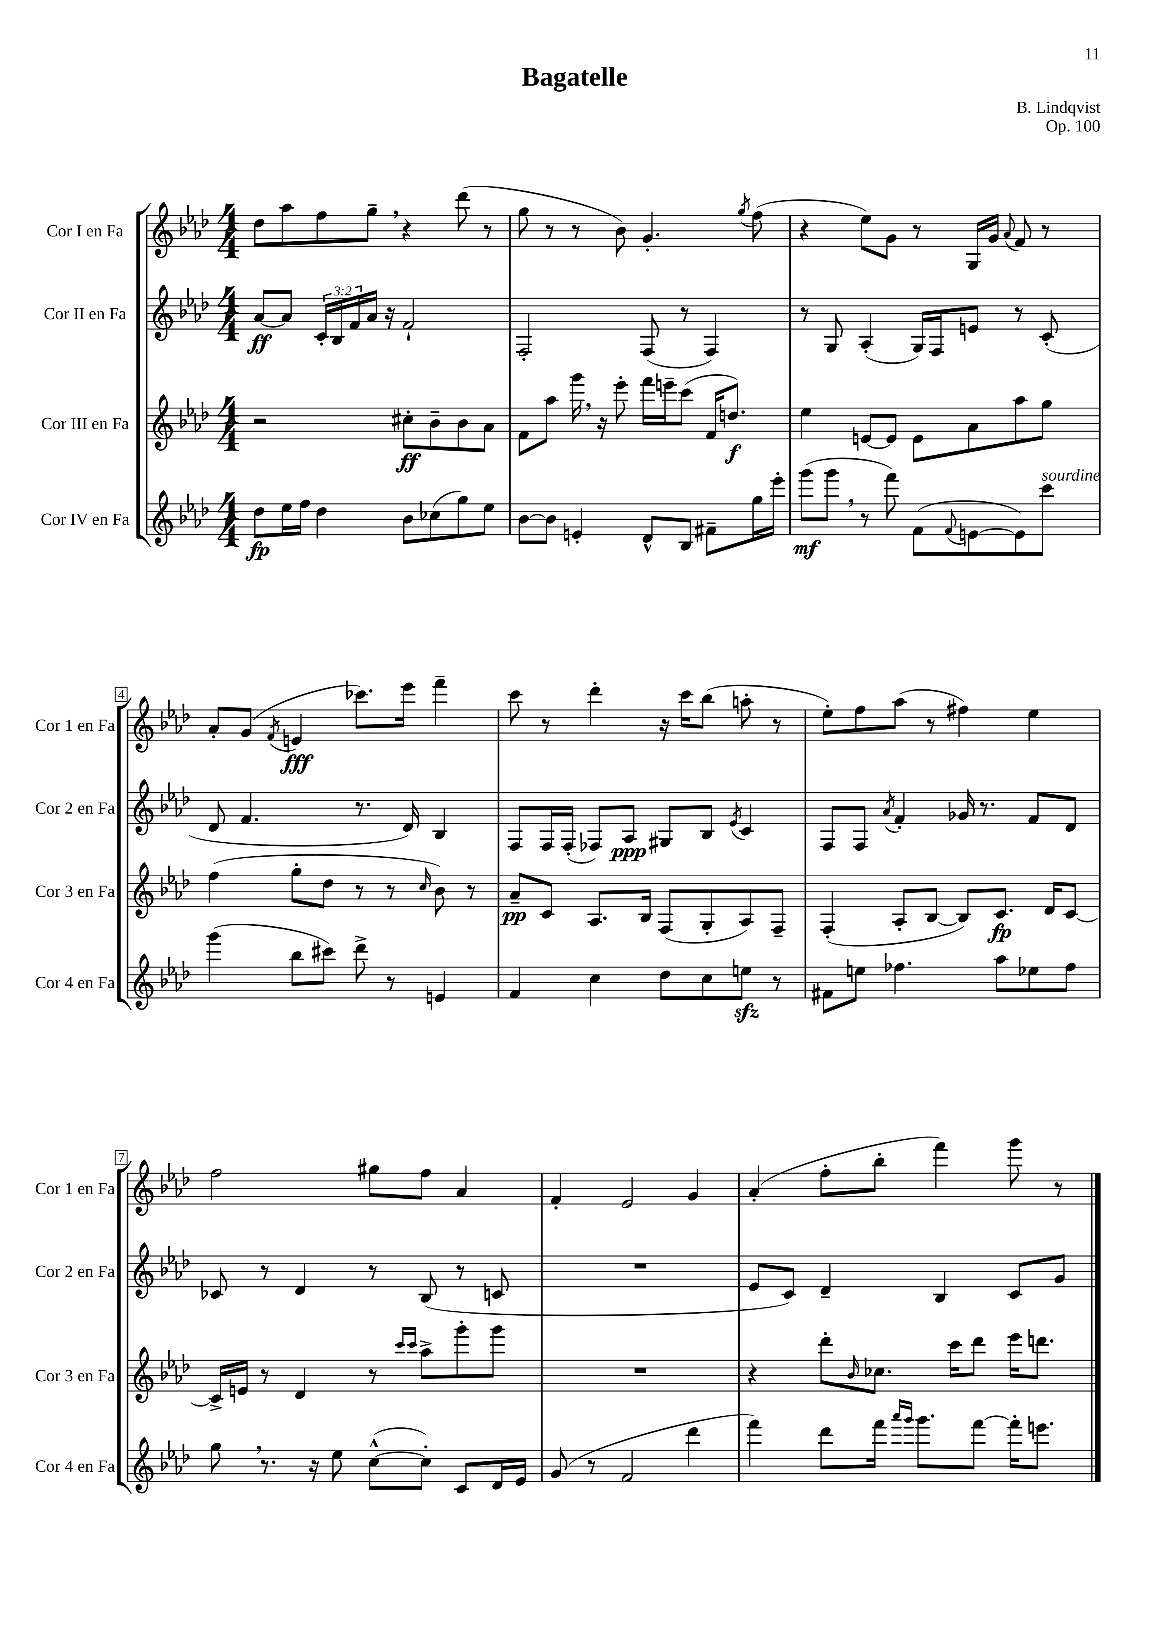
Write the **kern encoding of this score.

**kern	**kern	**kern	**kern
*staff4	*staff3	*staff2	*staff1
*clefG2	*clefG2	*clefG2	*clefG2
*k[b-e-a-d-]	*k[b-e-a-d-]	*k[b-e-a-d-]	*k[b-e-a-d-]
*M4/4	*M4/4	*M4/4	*M4/4
8dd-\L	2r	[8a-/L	8dd-\L
16ee-\L	.	8a-/]J	8aa-\
16ff\JJ	.	.	.
4dd-\	.	24c'/LL	8ff\
.	.	24B-/	.
.	.	24f/	.
.	.	16a-/JJ	8gg~\J
.	.	16r	.
8b-\L	8cc#'\L	2f`/	4r
(8cc-\	8b-~\	.	.
8gg\)	8b-\	.	(8ddd-\
8ee-\J	8a-\J	.	8r
=	=	=	=
[8b-\L	8f\L	2F'/	8gg\
8b-\]J	8aa-\J	.	8r
4e'/	16ggg\	.	8r
.	16r	.	.
.	8eee-'\	.	8b-\)
8d-^^/L	16fff\LL	(8F/	4.g'/
.	16eee~\J	.	.
8B-/J	(8ccc\J	8r	.
8f#~\L	16f/LK	4F/)	.
.	8.dd/J)	.	.
.	.	.	8qgg/
16gg\L	.	.	(8ff\
16eee-'\JJ	.	.	.
=	=	=	=
(8ggg\L	4ee-\	8r	4r
8ggg\J	.	8G/	.
8r	[8e/L	(4A-'/	8ee-\L)
8fff\)	8e/]J	.	8g\J
(8f\L	8e\L	16G/LL)	8r
.	.	16F/J	.
8qqf/	.	.	.
[8e\	8a-\	8e/J	16G/LL
.	.	.	16g/JJ
.	.	.	8qqa-/
8e\])	8aa-\	8r	8f/
8ccc\J	8gg\J	(8c'/	8r
=	=	=	=
(4ggg\	(4ff\	8d-/	8a-'/L
.	.	4.f/	(8g/J
.	.	.	8qf/
8bb-\L	8gg'\L	.	4e/
8ccc#\J)	8dd-\J	.	.
8ddd-^\	8r	8.r	8.ccc-\L)
8r	8r	.	.
.	.	16d-/)	16eee-\Jk
.	16qqcc/	.	.
4e/	8b-\)	4B-/	4fff~\
.	8r	.	.
=	=	=	=
4f/	8a-~/L	8F/L	8ccc\
.	8c/J	16F/L	8r
.	.	(16F'/JJ	.
4cc\	8.A-/L	8F-/L)	4ddd-'\
.	.	8A-/J	.
.	16B-/Jk	.	.
8dd-\L	(8F/L	8G#/L	16r
.	.	.	16ccc\LK
8cc\	8G'/	8B-/J	(8bb-\J
.	.	8qe-/	.
8ee\J	8A-/)	4c/	8aa'\
8r	8F~/J	.	8r
=	=	=	=
8f#\L	(4F'/	8F/L	8ee-'\L)
8ee\J	.	8F/J	8ff\
.	.	8qa-/	.
4.ff-\	8A-'/L	4f'/	(8aa-\J
.	[8B-/J	.	8r
.	8B-/]L)	16g-/	4ff#\)
.	.	8.r	.
8aa-\L	8.c/J	.	.
8ee-\	.	8f/L	4ee-\
.	16d-/LK	.	.
8ff-\J	[8c/J	8d-/J	.
=	=	=	=
8gg\	16c^/]LL	8c-/	2ff\
.	16e/JJ	.	.
8.r	8r	8r	.
.	4d-/	4d-/	.
16r	.	.	.
8ee-\	.	.	.
([8cc^^\L	8r	8r	8gg#\L
.	16qqccc/LL	.	.
.	16qqccc/JJ	.	.
8cc'\]J)	8aa-^\L	(8B-/	8ff\J
8c/L	8ggg'\	8r	4a-/
16d-/L	8ggg\J	8c/	.
16e-/JJ	.	.	.
=	=	=	=
(8g/	1r	1r	4f'/
8r	.	.	.
2f/	.	.	2e-/
4ddd-\	.	.	4g/
=	=	=	=
4fff\)	4r	8e-/L	(4a-'/
.	.	8c/J)	.
8ddd-\L	8ddd-'\L	4d-~/	8ff'\L
.	16qqb-/	.	.
16fff\Jk	8.cc-\J	.	8bb-'\J
16qqaaa-/LL	.	.	.
16qqggg/JJ	.	.	.
8.ggg\L	.	.	.
.	.	4B-/	4fff\)
.	16ccc\LK	.	.
[8fff\J	8ddd-\J	.	.
16fff'\]LK	16eee-\LK	8c/L	8ggg\
8.eee\J	8.ddd\J	.	.
.	.	8g/J	8r
==	==	==	==
*-	*-	*-	*-
